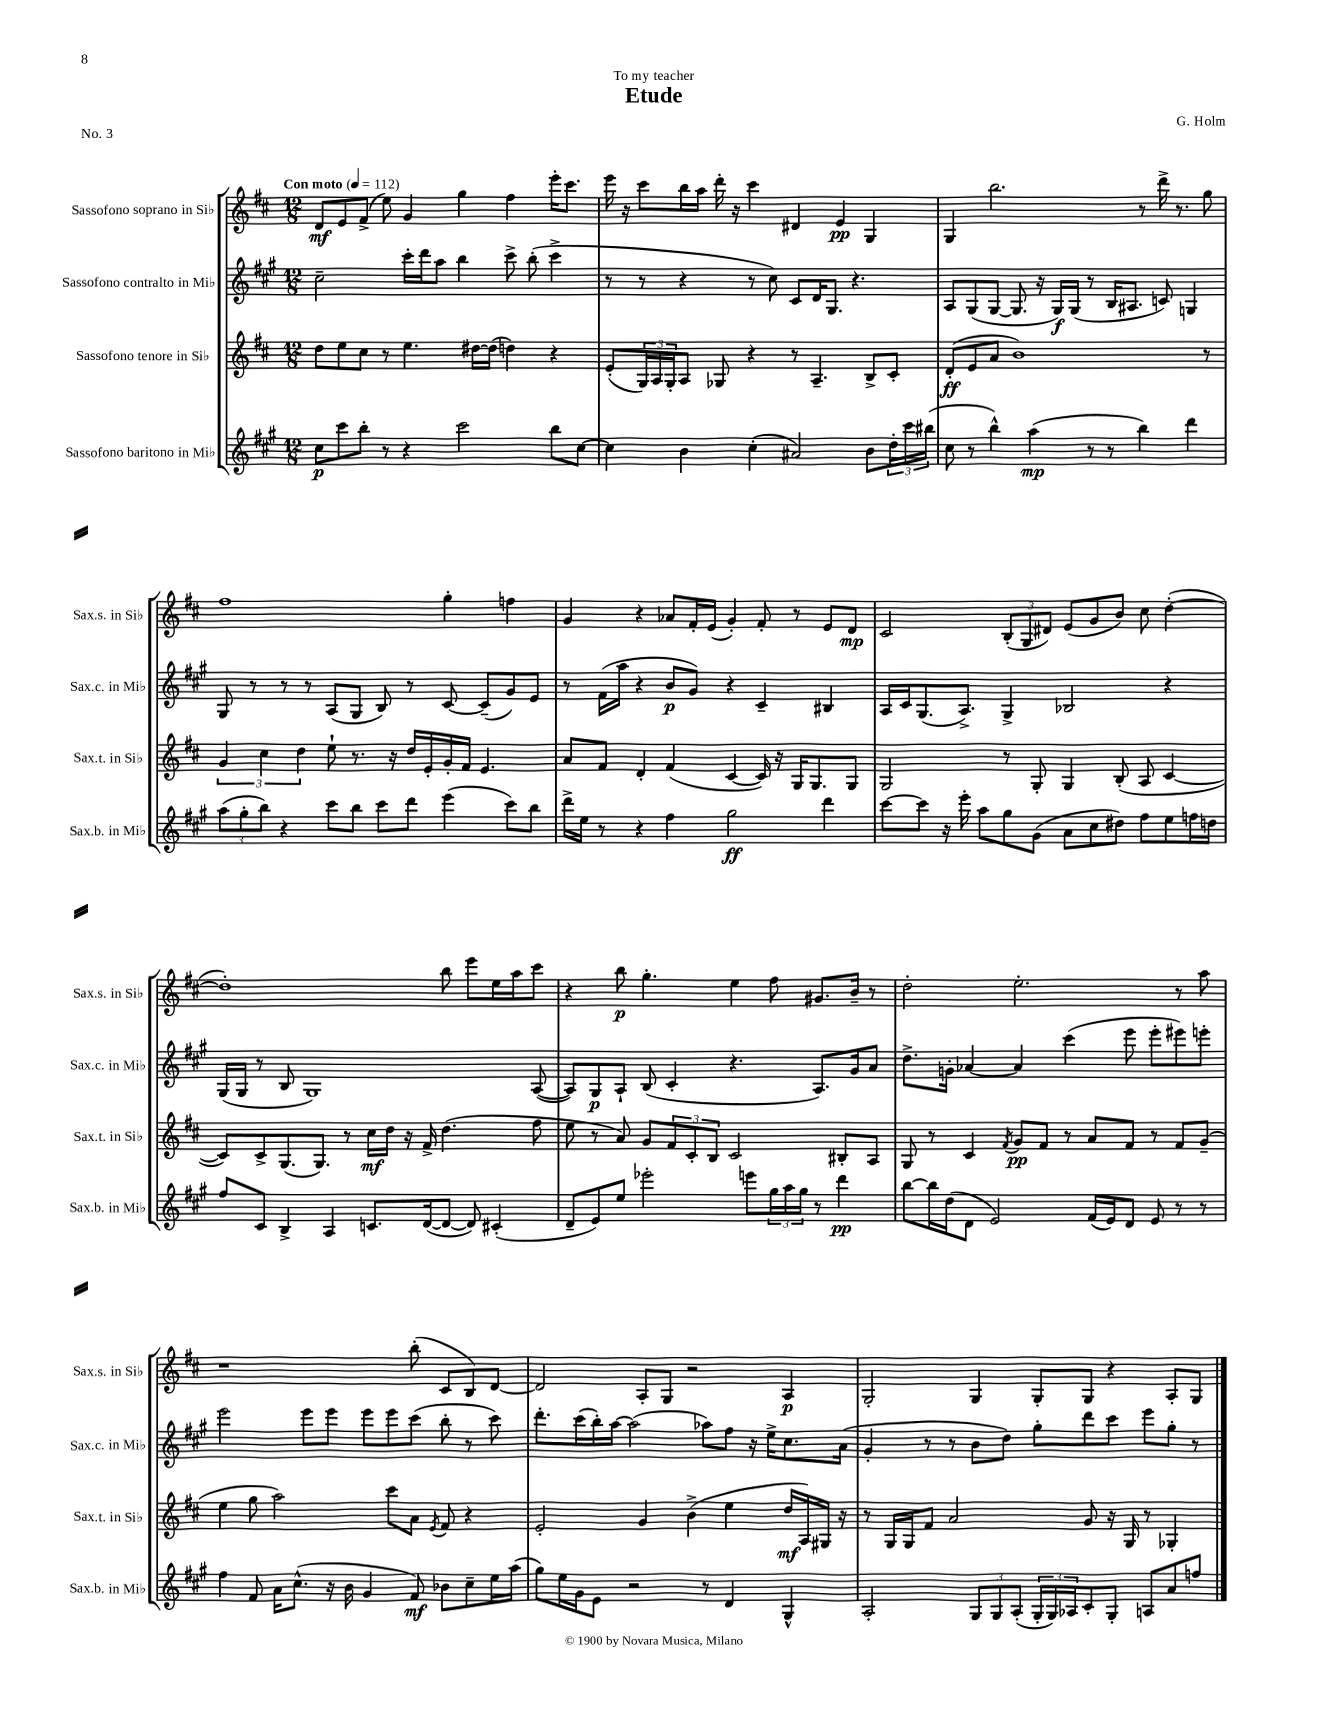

**kern	**dynam	**kern	**dynam	**kern	**dynam	**kern	**dynam
*part4	*part4	*part3	*part3	*part2	*part2	*part1	*part1
*staff4	*staff4	*staff3	*staff3	*staff2	*staff2	*staff1	*staff1
*I"Sassofono baritono in Mi♭	*	*I"Sassofono tenore in Si♭	*	*I"Sassofono contralto in Mi♭	*	*I"Sassofono soprano in Si♭	*
*I'Sax.b. in Mi♭	*	*I'Sax.t. in Si♭	*	*I'Sax.c. in Mi♭	*	*I'Sax.s. in Si♭	*
*clefG2	*	*clefG2	*	*clefG2	*	*clefG2	*
*k[f#c#g#]	*	*k[f#c#]	*	*k[f#c#g#]	*	*k[f#c#]	*
*M12/8	*	*M12/8	*	*M12/8	*	*M12/8	*
*MM112	*	*MM112	*	*MM112	*	*MM112	*
=1	=1	=1	=1	=1	=1	=1	=1
!	!	!	!	!	!	!LO:TX:a:B:t=Con moto	!
8cc#\L	p	8dd\L	.	2cc#~\	.	8d/L	mf
8ccc#\	.	8ee\	.	.	.	8e/	.
8bb'\J	.	8cc#\J	.	.	.	(8f#^/J	.
8r	.	8r	.	.	.	8ee\)	.
4r	.	4.ee\	.	16ccc#'\LL	.	4g/	.
.	.	.	.	16ddd\J	.	.	.
.	.	.	.	8aa\J	.	.	.
2ccc#\	.	.	.	4bb\	.	4gg\	.
.	.	[16dd#X\LL	.	.	.	.	.
.	.	(16dd#\JJ]	.	.	.	.	.
.	.	4ddn\)	.	8ccc#^\	.	4ff#\	.
.	.	.	.	(8bb'\	.	.	.
8bb\L	.	4r	.	4ccc#^\	.	16eee'\KL	.
.	.	.	.	.	.	8.ccc#\J	.
[8cc#\J	.	.	.	.	.	.	.
=2	=2	=2	=2	=2	=2	=2	=2
4cc#\]	.	(8e'/L	.	8r	.	16eee\	.
.	.	.	.	.	.	16r	.
.	.	24G/L)	.	8r	.	8ccc#\L	.
.	.	24A/	.	.	.	.	.
.	.	24G'/J	.	.	.	.	.
4b\	.	8A/J	.	4r	.	16bb\L	.
.	.	.	.	.	.	16aa\JJ	.
.	.	8G-X/	.	.	.	16ddd'\	.
.	.	.	.	.	.	16r	.
(4cc#'\	.	4r	.	8r	.	4ccc#\	.
.	.	.	.	8cc#\)	.	.	.
2a#X/)	.	8r	.	8c#/L	.	4d#X/	.
.	.	4.A~/	.	16d/K	.	.	.
.	.	.	.	8.G#/J	.	.	.
.	.	.	.	.	.	4e/	pp
.	.	.	.	4.r	.	.	.
8b\L	.	8B^/L	.	.	.	4G/	.
24dd'\L	.	8c#'/J	.	.	.	.	.
24ccc#\	.	.	.	.	.	.	.
(24bb#X\JJ	.	.	.	.	.	.	.
=3	=3	=3	=3	=3	=3	=3	=3
8cc#\	.	(8d'/L	ff	8A/L	.	4G/	.
8r	.	8e/	.	(8G#/	.	.	.
4bb^^\)	.	8a/J	.	[8G#/J	.	2.bb\	.
.	.	1b)	.	8.G#/]	.	.	.
(4aa\	mp	.	.	.	.	.	.
.	.	.	.	16r	.	.	.
.	.	.	.	16G#/LL)	f	.	.
.	.	.	.	(16G#/JJ	.	.	.
8r	.	.	.	8r	.	.	.
8r	.	.	.	16B/KL	.	.	.
.	.	.	.	8.A#X/J	.	.	.
4bb\)	.	.	.	.	.	8r	.
.	.	.	.	8cn/)	.	16ddd^\	.
.	.	.	.	.	.	8.r	.
4ddd\	.	.	.	4Gn/	.	.	.
.	.	8r	.	.	.	8gg\	.
!!LO:LB:g=z
=4	=4	=4	=4	=4	=4	=4	=4
(12aa\L	.	6g/	.	8G#/	.	1ff#	.
12gg#'\	.	.	.	.	.	.	.
.	.	.	.	8r	.	.	.
12bb\J)	.	6cc#\	.	.	.	.	.
4r	.	.	.	8r	.	.	.
.	.	6dd\	.	.	.	.	.
.	.	.	.	8r	.	.	.
8ccc#\L	.	8ee`\	.	(8A/L	.	.	.
8bb\J	.	8.r	.	8G#/J	.	.	.
8ccc#\L	.	.	.	8B/)	.	.	.
.	.	16r	.	.	.	.	.
8ddd\J	.	16dd/LL	.	8r	.	.	.
.	.	16e'/	.	.	.	.	.
(4eee\	.	16g'/	.	[8c#/	.	4gg'\	.
.	.	16f#/JJ	.	.	.	.	.
.	.	4.e/	.	(8c#~/L]	.	.	.
8ccc#\L)	.	.	.	8g#/)	.	4ffn\	.
8bb\J	.	.	.	8e/J	.	.	.
=5	=5	=5	=5	=5	=5	=5	=5
16ddd^\LL	.	8a/L	.	8r	.	4g/	.
16ee\JJ	.	.	.	.	.	.	.
8r	.	8f#/J	.	(16f#\LL	.	.	.
.	.	.	.	16aa\JJ	.	.	.
4r	.	4d'/	.	4r	.	4r	.
4ff#\	.	(4f#/	.	8b/L	p	8a-X/L	.
.	.	.	.	8g#/J)	.	16f#'/L	.
.	.	.	.	.	.	(16e/JJ	.
2gg#\	ff	[4c#/	.	4r	.	4g'/)	.
.	.	16c#/])	.	4c#~/	.	8f#'/	.
.	.	16r	.	.	.	.	.
.	.	16G/KL	.	.	.	8r	.
.	.	8.G/	.	.	.	.	.
4ddd\	.	.	.	4B#X/	.	8e/L	.
.	.	8G/J	.	.	.	8d/J	mp
=6	=6	=6	=6	=6	=6	=6	=6
[8ccc#\L	.	2G/	.	16A/LL	.	2c#/	.
.	.	.	.	16c#/J	.	.	.
8ccc#\J]	.	.	.	(8.G#/	.	.	.
16r	.	.	.	.	.	.	.
16eee'\	.	.	.	8.A^/J)	.	.	.
8aa\L	.	.	.	.	.	.	.
8gg#\	.	8r	.	4G#^/	.	(12B'/L	.
.	.	.	.	.	.	12G/	.
(8g#\J	.	8G'/	.	.	.	.	.
.	.	.	.	.	.	12d#X/J)	.
8a\L	.	4G/	.	2B-X/	.	(8e/L	.
8cc#\	.	.	.	.	.	8g/	.
8dd#X\J)	.	(8B'/	.	.	.	8b/J)	.
8ff#\L	.	8A/	.	.	.	8cc#\	.
8ee\	.	[4c#/	.	4r	.	([4dd'\	.
16ffn\L	.	.	.	.	.	.	.
16ddn\JJ	.	.	.	.	.	.	.
!!LO:LB:g=z
=7	=7	=7	=7	=7	=7	=7	=7
8ff#/L	.	8c#/L])	.	(16G#/LL	.	1dd'])	.
.	.	.	.	16G#/JJ	.	.	.
8c#/J	.	8c#^/	.	8r	.	.	.
4B^/	.	(8.G/	.	8B/	.	.	.
.	.	.	.	1G#)	.	.	.
.	.	8.G/J)	.	.	.	.	.
4A/	.	.	.	.	.	.	.
.	.	8r	.	.	.	.	.
8.cn/L	.	16cc#\LL	mf	.	.	.	.
.	.	16dd\JJ	.	.	.	.	.
.	.	16r	.	.	.	.	.
([16d/k	.	16f#^/	.	.	.	.	.
8d/J_	.	(4.dd\	.	.	.	8bb\	.
8d/])	.	.	.	.	.	8eee\L	.
(4c#X'/	.	.	.	.	.	16ee\L	.
.	.	.	.	.	.	16aa\J	.
.	.	8ff#\	.	([8A/	.	8ccc#\J	.
=8	=8	=8	=8	=8	=8	=8	=8
8d~/L	.	8ee\	.	8A/L])	.	4r	.
8e/)	.	8r	.	8G#/	p	.	.
8ee/J	.	8a/)	.	8A`/J	.	8bb\	p
2eee-X'\	.	8g/L	.	(8B/	.	4.gg'\	.
.	.	12f#/	.	4c#'/	.	.	.
.	.	12c#'/	.	.	.	.	.
.	.	12B/J	.	.	.	.	.
.	.	2c#/	.	4.r	.	4ee\	.
8eeen\L	.	.	.	.	.	.	.
24gg#\L	.	.	.	.	.	8ff#\	.
24aa\	.	.	.	.	.	.	.
24gg#\JJ	.	.	.	.	.	.	.
8r	.	.	.	8.A/L)	.	8.g#X/L	.
4ddd\	pp	8B#X'/L	.	.	.	.	.
.	.	.	.	16g#/k	.	16b~/Jk	.
.	.	8A/J	.	8a/J	.	8r	.
=9	=9	=9	=9	=9	=9	=9	=9
[8bb\L	.	8G/	.	8.dd^\L	.	2dd'\	.
16bb\L]	.	8r	.	.	.	.	.
(16dd\J	.	.	.	16gn'\Jk	.	.	.
8d\J	.	4c#/	.	[4a-X/	.	.	.
2e/)	.	.	.	.	.	.	.
.	.	8qf#/	.	.	.	.	.
.	.	8g/L	pp	4a-/]	.	2.ee'\	.
.	.	8f#/J	.	.	.	.	.
.	.	8r	.	(4ccc#\	.	.	.
(16f#/LL	.	8a/L	.	.	.	.	.
16e/J)	.	.	.	.	.	.	.
8d/J	.	8f#/J	.	8eee\	.	.	.
8e/	.	8r	.	8eee'\L	.	.	.
8r	.	8f#/L	.	8eee#X\)	.	8r	.
8r	.	(8g~/J	.	8eeen'\J	.	8aa\	.
!!LO:LB:g=z
=10	=10	=10	=10	=10	=10	=10	=10
4ff#\	.	4ee\	.	2eee\	.	1r	.
8f#/	.	8gg\	.	.	.	.	.
16a\KL	.	2aa\)	.	.	.	.	.
(8.cc#^^\J	.	.	.	.	.	.	.
.	.	.	.	8eee\L	.	.	.
16r	.	.	.	8eee\J	.	.	.
16b\	.	.	.	.	.	.	.
4g#/	.	.	.	8eee\L	.	.	.
.	.	8ccc#\L	.	8eee\	.	.	.
8f#/)	mf	8a\J	.	(8ccc#\J	.	(8bb'\	.
.	.	8qe/	.	.	.	.	.
8b-X\L	.	8f#/	.	8bb'\	.	8c#/L	.
8cc#~\	.	4r	.	8r	.	8B/)	.
16ee\L	.	.	.	8ccc#\)	.	[8d/J	.
(16aa\JJ	.	.	.	.	.	.	.
=11	=11	=11	=11	=11	=11	=11	=11
8gg#\L)	.	2e'/	.	8.ddd'\L	.	2d/]	.
16ee\L	.	.	.	.	.	.	.
16g#\J	.	.	.	(16ccc#\L	.	.	.
8e\J	.	.	.	16bb'\)	.	.	.
.	.	.	.	[16aa\JJ	.	.	.
2r	.	.	.	(2aa\]	.	.	.
.	.	4g/	.	.	.	8A'/L	.
.	.	.	.	.	.	8G/J	.
.	.	(4b^\	.	.	.	2r	.
8r	.	.	.	8aa-X\L)	.	.	.
4d/	.	4ee\	.	8ff#\J	.	.	.
.	.	.	.	16r	.	.	.
.	.	.	.	16ee^\KL	.	.	.
4G#^^/	.	16dd/LL	mf	8.cc#\	.	4A/	p
.	.	16A/)	.	.	.	.	.
.	.	16G#X/JJ	.	.	.	.	.
.	.	16r	.	(16a\Jk	.	.	.
=12	=12	=12	=12	=12	=12	=12	=12
2A'/	.	8r	.	4g#'/	.	2G'/	.
.	.	16G/LL	.	.	.	.	.
.	.	16G/J	.	.	.	.	.
.	.	8f#/J	.	8r	.	.	.
.	.	2a/	.	8r	.	.	.
12G#/L	.	.	.	8b\L	.	4G/	.
12G#/	.	.	.	.	.	.	.
.	.	.	.	8dd\J)	.	.	.
(12A'/J	.	.	.	.	.	.	.
24G#'/LL	.	.	.	8gg#'\L	.	8G'/L	.
24G#/)	.	.	.	.	.	.	.
24A-X/J	.	.	.	.	.	.	.
8c#'/	.	8g/	.	8ddd\	.	8G/J	.
8G#'/J	.	16r	.	8ccc#\J	.	4r	.
.	.	16G/	.	.	.	.	.
8An/L	.	8r	.	8eee\L	.	.	.
8a/	.	4G-X'/	.	8gg#'\J	.	8A'/L	.
8ffn/J	.	.	.	8r	.	8G/J	.
==	==	==	==	==	==	==	==
*-	*-	*-	*-	*-	*-	*-	*-
